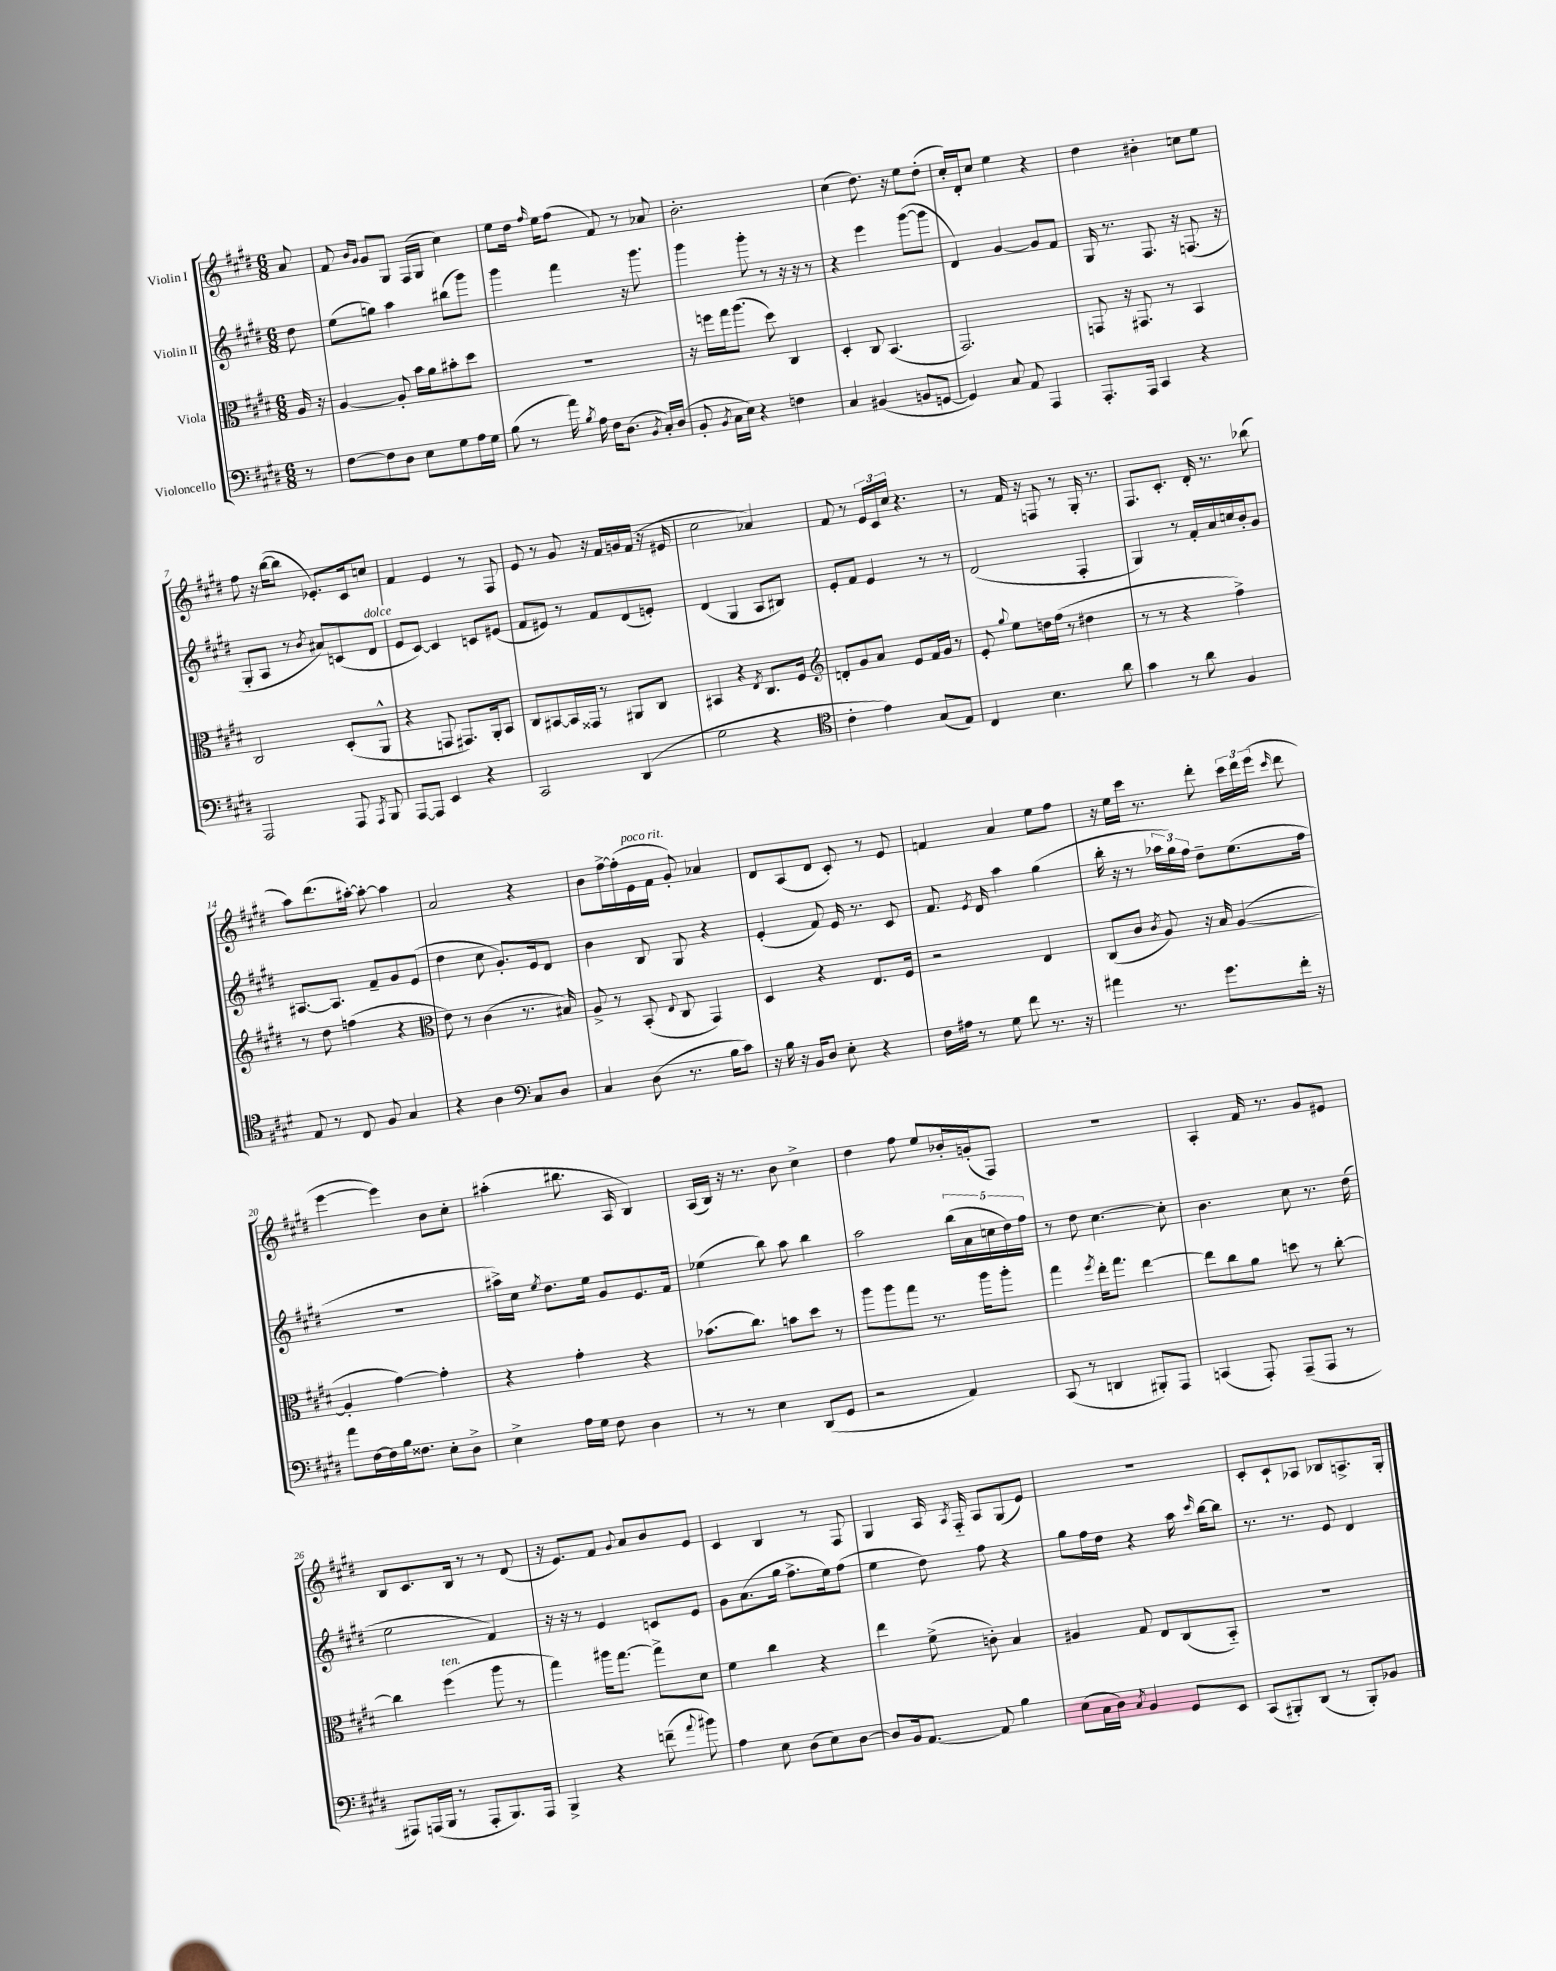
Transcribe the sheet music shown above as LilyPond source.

<<
\new StaffGroup <<
\new Staff = "s0" \with { instrumentName = "Violin I" } {
    \clef treble \key e \major \numericTimeSignature \time 6/8 \partial 8
    \autoBeamOff a'8 |
    fis'8 \grace { b'16[ gis'16] } gis'8[ gis8] fis16[( gis16] cis''4) |
    e''8[ dis''16] \grace { fis''16 } e''16[ fis''8]( fis'8) r8 aes'8 |
    b'2.-. |
    cis''4( dis''8.) r16 e''8[ dis''8]-.( |
    cis''16[-.) dis'16-. cis''8] e''4 r4 |
    dis''4 bis'4-. c''8[ e''8] |
    fis''8 r16 b''16[~( b''8] ees'8.[-.) cis'16 c''8] |
    fis'4 e'4 r8 fis8 |
    e'8 r8 gis'8 r16 fis'16[ g'16 fis'16]( r16 eis'16 |
    cis''2 aes'4) |
    fis'8 r8 \tuplet 3/2 { e'16[ cis'16 cis''16] } r4. |
    r8 fis'16 r16 f8 r8 gis16-. r8. |
    fis8.[ cis'8.]-. dis'16-. r8. bes''8( |
    a''8[) dis'''8.( ais''16]~-.) ais''8~-. ais''4 |
    a'2 r4 |
    b'8[ fis''16~-> fis''16-.( e'16^\markup { \italic "poco rit." } fis'16] gis'8-.) aes'4 |
    dis'8[ a8( dis'8] cis'8-.) r8 e'8 |
    f'4 a'4 e''8[ fis''8] |
    r16 e''16[ cis'''16] r8. dis'''8-. \tuplet 3/2 { cis'''16[ dis'''16 e'''16]( } \grace { cis'''16 } dis'''8 |
    e'''4~ e'''4) b'8[ cis''8]-. |
    ais''4-.( bis''8. a16 b4) |
    a16[( b16]) r16 r8. b'8 cis''4-> |
    dis''4 fis''8 e''8[ bes'16-. g'16-.( fis8]) |
    R2. |
    a4-. fis'16 r8. gis'8[ eis'8] |
    b8[ cis'8. b16] r8 r8 dis'8( |
    r16 e'8.[) fis'8] \appoggiatura { gis'8 } a'8[ b'8 e'8] |
    cis'4 b4 r8 fis8 |
    gis4 a16 \acciaccatura { a8 } fis16-_ a8[ gis8( e'8]) |
    R2. |
    cis'8[-. cis'8-! aes8] bes8[ a8.-> gis16]-. \bar "|." |
}
\new Staff = "s1" \with { instrumentName = "Violin II" } {
    \clef treble \key e \major \numericTimeSignature \time 6/8 \partial 8
    \autoBeamOff dis''8 |
    e''8[( g''8]) a''4 bis''8[( gis'''8]) |
    gis'''4 fis'''4 r16 gis'''8. |
    gis'''4 gis'''8-. r8 r16 r16 r8 |
    r4 e'''4 gis'''8[~( gis'''8] |
    dis'4) gis'4~ gis'8[ fis'8] |
    gis16 r8. fis8. r16 f8.( r16 |
    gis8[-. a8] r8 \acciaccatura { b'8 } ais'8[) c'8( dis'8]^\markup { \italic "dolce" } |
    e'8[ cis'8]~) cis'4 c'8[ eis'8]( |
    fis'8[ eis'8]) r8 fis'8[ dis'8( e'8]-.) |
    dis'4( gis4 a8[ bis8]) |
    e'8[-. fis'8] e'4 r8 r8 |
    dis'2( fis4-. |
    gis4) r8 fis'16[-. a'16 c''16 b'16-. gis'8] |
    ais8.[~ ais8.] fis'8[-- gis'8 e'8]( |
    dis''4 cis''8 gis'8.[-.) e'16 dis'8] |
    b'4 b8 gis8 r4 |
    e'4-.( fis'8) e'16 r8. cis'8 |
    fis'8. \acciaccatura { e'8 } dis'16 a''4 gis''4( |
    b''16-. r16 r8 \tuplet 3/2 { aes''16[ gis''16) fis''16] } dis''8[-- e''8.( fis''16] |
    R2. |
    ais''16[->) cis''16] \acciaccatura { e''8 } dis''8.[ e''16] gis'8[ e'8. fis'16] |
    ees''4( b''8) a''8 b''4 |
    a''2 \tuplet 5/4 { b''16[( a'16 c''16 dis''16) fis''16] } |
    r8 dis''8 cis''4.~ cis''8-. |
    b'4. cis''8 r8. dis''16( |
    e''2 fis'4) |
    r16 r16 r8 e'4 c'8[ e'8] |
    gis'8[ a'8.( gis''16] fis''8.[-> e''16) fis''8]( |
    e''4 dis''8) fis''8 r4 |
    gis''8[ fis''16 dis''16] r4 a''16 \grace { cis'''16 } b''16[~ b''8] |
    r8. r8. e'8 dis'4 \bar "|." |
}
\new Staff = "s2" \with { instrumentName = "Viola" } {
    \clef alto \key e \major \numericTimeSignature \time 6/8 \partial 8
    \autoBeamOff a16 r16 |
    a4~ a8-. b'16[ a'16 bis'8-. dis''8] |
    R2. |
    r16 f''16[ gis''16 a''8.]( dis''8) cis4 |
    dis4-. cis8 b,4.( |
    gis,2.) |
    g,8 r16 gis,8. r8 b,4 |
    cis2 dis8[-.( a,8]-^ |
    r4 g,8 gis,8.[) a,16-. b,8] |
    cis8[ bis,8~ bis,16 gisis,16] r8 ais,8[ cis8] |
    bis,4 r4 \acciaccatura { e8 } cis8.[ fis16] |
    \clef treble d'8[-. gis'8 a'8] e'8[ fis'16 gis'16] r8 |
    e'8-. \appoggiatura { gis''8 } e''8[ d''16 fis''16]( r8 dis''4 |
    r8 r8 r4 fis''4->) |
    r8 dis''8 f''4( r4 |
    \clef alto e'8) r8 cis'4( r8. bis16) |
    a8-> r8 b,8-.( \appoggiatura { e8 } cis8 gis,4) |
    dis4 r4 e8.[ fis16] |
    r2 e4 |
    cis8[( cis'8] \acciaccatura { cis'8 } a8) r16 b16 a4~( |
    a4-. gis'4~) gis'4-. |
    r4 gis'4-. r4 |
    bes'8.[( cis''8.]) b'8[ dis''8] r8 |
    a''8[ a''8 gis''8] r8. a''16[ a''8]-. |
    gis''4 \acciaccatura { fis''8 } e''16[-. gis''8.] e''4~ |
    e''8[ cis''8 a'8] d''8 r8 cis''8~-. |
    cis''4 fis''4^\markup { \italic "ten." }( a''8 r8 |
    gis''4) ais''16[ gis''8.]~ gis''8[-> dis'8] |
    fis'4 cis''4 r4 |
    e''4 fis'8->( c'8-.) b4 |
    ais4 gis8 e8[ cis8( b,8]-_) |
    R2. \bar "|." |
}
\new Staff = "s3" \with { instrumentName = "Violoncello" } {
    \clef bass \key e \major \numericTimeSignature \time 6/8 \partial 8
    \autoBeamOff r8 |
    fis8[~ fis8 dis8] e8[ gis8 a16 gis16] |
    b8( r8 a'16) \acciaccatura { b8 } a16 fis16[ dis8.]( \acciaccatura { b,8 } cis16[-.) dis16]( |
    b,8-. \acciaccatura { b,8 } cis16[ e16]) r4 f4 |
    cis4 bis,4( b,8[ g,8]~ |
    g,4) cis8 a,8 a,,4 |
    a,,8.[-. a,,16] cis,4 r4 |
    a,,2 a,,8 \acciaccatura { a,,8 } b,,8 |
    a,,8[~ a,,8] e,4 r4 |
    cis,2 dis,4( |
    gis2 r4 |
    \clef tenor cis'4-. e'4) gis8[( e8]) |
    cis4 b4. a'8 |
    gis'4 r8 a'8 fis4 |
    e8 r8 cis8 fis8 gis4 |
    r4 a4 \clef bass cis8[ dis8] |
    cis4 dis8( r8. b16[ cis'8]) |
    r16 b16 r16 b,16[ dis8] e8-. r4 |
    fis16[ ais16] r8 gis8 fis'8 r8. r16 |
    ais'4 r8. gis'8.[ fis'16]-. r16 |
    a'8[ fis16~ fis16 b16 fisis8.] e8[-. dis8]-> |
    e4-> a16[ gis16] fis8 dis4 |
    r8 r8 e4 dis,8[( gis,8] |
    r2 a,4) |
    cis,8( r8 d,4 bis,,8[-.) a,,8] |
    c,4( a,,8-.) a,,8[--( a,,8] r8 |
    ais,,8[) a,,16( b,,16] r8 a,,8[-. b,,8.) a,,16] |
    b,,4-> r4 f'8--( \appoggiatura { a'8 } bis'8) |
    a4 e8 dis8[( e8) dis8]~ |
    dis8[ b,16 a,8.]~ a,8 b4 |
    e8[( cis16 dis16]) \acciaccatura { cis8 } b,4 gis,8[ e,8] |
    cis,8[( bis,,8-.) dis,8]( r8 bis,,8[-.) bes,8] \bar "|." |
}
>>
>>
